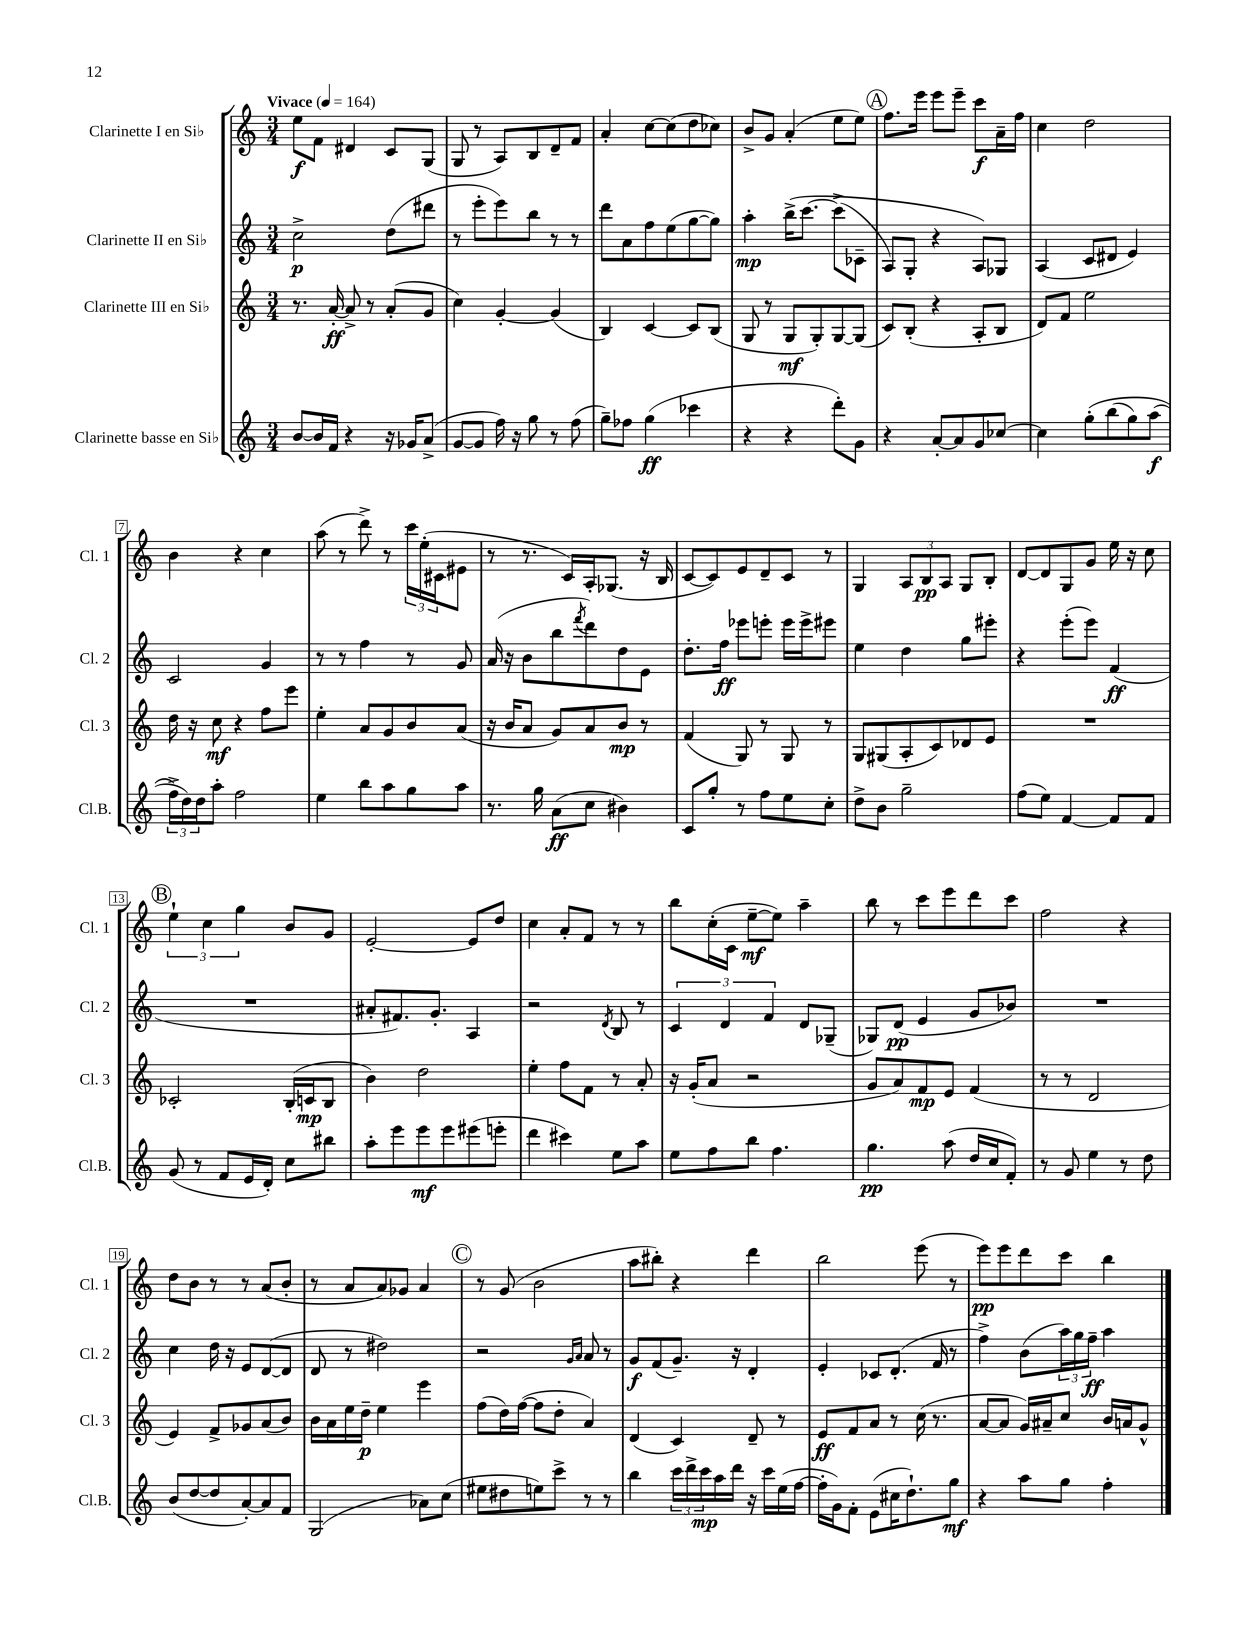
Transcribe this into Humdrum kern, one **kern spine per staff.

**kern	**dynam	**kern	**dynam	**kern	**dynam	**kern	**dynam
*part4	*part4	*part3	*part3	*part2	*part2	*part1	*part1
*staff4	*staff4	*staff3	*staff3	*staff2	*staff2	*staff1	*staff1
*I"Clarinette basse en Si♭	*	*I"Clarinette III en Si♭	*	*I"Clarinette II en Si♭	*	*I"Clarinette I en Si♭	*
*I'Cl.B.	*	*I'Cl. 3	*	*I'Cl. 2	*	*I'Cl. 1	*
*clefG2	*	*clefG2	*	*clefG2	*	*clefG2	*
*k[]	*	*k[]	*	*k[]	*	*k[]	*
*M3/4	*	*M3/4	*	*M3/4	*	*M3/4	*
*MM164	*	*MM164	*	*MM164	*	*MM164	*
=1	=1	=1	=1	=1	=1	=1	=1
!	!	!	!	!	!	!LO:TX:a:B:t=Vivace	!
[8b/L	.	8.r	.	2cc^\	p	8ee\L	f
16b/L]	.	.	.	.	.	8f\J	.
16f/JJ	.	[16a'/	ff	.	.	.	.
4r	.	8a^/]	.	.	.	4d#X/	.
.	.	8r	.	.	.	.	.
16r	.	(8a'/L	.	(8dd\L	.	8c/L	.
16g-X/KL	.	.	.	.	.	.	.
(8a^/J	.	8g/J	.	8ddd#X\J	.	(8G/J	.
=2	=2	=2	=2	=2	=2	=2	=2
[8g/L	.	4cc\)	.	8r	.	8G/	.
8g/J]	.	.	.	8eee'\L	.	8r	.
16ff\)	.	[4g'/	.	8eee\)	.	8A/L)	.
16r	.	.	.	.	.	.	.
8gg\	.	.	.	8bb\J	.	8B/	.
8r	.	(4g/]	.	8r	.	8d~/	.
(8ff\	.	.	.	8r	.	8f/J	.
=3	=3	=3	=3	=3	=3	=3	=3
8gg~\L)	.	4B/)	.	8ddd\L	.	4a'/	.
8ff-X\J	.	.	.	8a\	.	.	.
(4gg\	ff	[4c/	.	8ff\	.	[8cc\L	.
.	.	.	.	(8ee\	.	(8cc\]	.
4ccc-X\	.	8c/L]	.	[8gg\	.	8dd\	.
.	.	(8B/J	.	8gg\J])	.	8cc-X\J)	.
=4	=4	=4	=4	=4	=4	=4	=4
4r	.	8G/	.	4aa'\	mp	8b^/L	.
.	.	8r	.	.	.	8g/J	.
4r	.	8G/L	mf	(16bb^\KL	.	(4a'/	.
.	.	.	.	[8.ccc\J	.	.	.
.	.	8G'/)	.	.	.	.	.
8ddd'\L)	.	[8G/	.	(8ccc^\L]	.	8ee\L	.
8g\J	.	(8G/J]	.	8c-X~\J	.	8ee\J)	.
!!LO:REH:place=s1:t=A
=5	=5	=5	=5	=5	=5	=5	=5
4r	.	8c/L)	.	8A/L)	.	8.ff\L	.
.	.	(8B'/J	.	8G'/J	.	.	.
.	.	.	.	.	.	16eee\Jk	.
[8a'/L	.	4r	.	4r	.	8eee\L	.
8a/]	.	.	.	.	.	8eee~\J	.
8g/	.	8A'/L	.	8A/L)	.	8ccc\L	f
[8cc-X/J	.	8B/J	.	8G-X/J	.	16a~\L	.
.	.	.	.	.	.	16ff\JJ	.
=6	=6	=6	=6	=6	=6	=6	=6
4cc-\]	.	8d/L)	.	(4A/	.	4cc\	.
.	.	8f/J	.	.	.	.	.
(8gg'\L	.	2ee\	.	8c/L	.	2dd\	.
(8bb\	.	.	.	8d#X/J	.	.	.
8gg\)	.	.	.	4e/)	.	.	.
(8aa\J	f	.	.	.	.	.	.
!!LO:LB:g=z
=7	=7	=7	=7	=7	=7	=7	=7
24ff^\LL)	.	16dd\	.	2c/	.	4b\	.
24dd\)	.	.	.	.	.	.	.
.	.	16r	.	.	.	.	.
24dd\J	.	.	.	.	.	.	.
8aa'\J	.	8cc\	mf	.	.	.	.
2ff\	.	4r	.	.	.	4r	.
.	.	8ff\L	.	4g/	.	4cc\	.
.	.	8eee\J	.	.	.	.	.
=8	=8	=8	=8	=8	=8	=8	=8
4ee\	.	4ee'\	.	8r	.	(8aa\	.
.	.	.	.	8r	.	8r	.
8bb\L	.	8a/L	.	4ff\	.	8ddd^\)	.
8aa\	.	8g/	.	.	.	8r	.
8gg\	.	8b/	.	8r	.	24ccc\LL	.
.	.	.	.	.	.	(24ee'\	.
.	.	.	.	.	.	24c#X\J	.
8aa\J	.	(8a/J	.	8g/	.	8e#X\J	.
=9	=9	=9	=9	=9	=9	=9	=9
8.r	.	16r	.	(16a/	.	8r	.
.	.	16b/KL	.	16r	.	.	.
.	.	8a/J	.	8b\L	.	8.r	.
16gg\	.	.	.	.	.	.	.
(8a\L	ff	8g/L)	.	8bb\	.	.	.
.	.	.	.	.	.	16c/LL)	.
.	.	.	.	8qfff/	.	.	.
8cc\J	.	8a/	.	8ddd\)	.	16A'/J	.
.	.	.	.	.	.	(8.G-X/J	.
4b#X\)	.	8b/J	mp	8dd\	.	.	.
.	.	8r	.	8e\J	.	16r	.
.	.	.	.	.	.	16B/	.
=10	=10	=10	=10	=10	=10	=10	=10
8c/L	.	(4f/	.	8.dd'\L	.	[8c/L	.
8gg'/J	.	.	.	.	.	8c/])	.
.	.	.	.	16ff\Jk	ff	.	.
8r	.	8G/)	.	8eee-X\L	.	8e/	.
8ff\L	.	8r	.	8eeen'\J	.	8d~/	.
8ee\	.	8G/	.	16eee\LL	.	8c/J	.
.	.	.	.	16eee^\J	.	.	.
8cc'\J	.	8r	.	8eee#X\J	.	8r	.
=11	=11	=11	=11	=11	=11	=11	=11
8dd^\L	.	8G/L	.	4ee\	.	4G/	.
8b\J	.	(8G#X/	.	.	.	.	.
2gg~\	.	8A'/	.	4dd\	.	12A/L	.
.	.	.	.	.	.	12B/	pp
.	.	8c/)	.	.	.	.	.
.	.	.	.	.	.	12A/J	.
.	.	8d-X/	.	8gg\L	.	8G/L	.
.	.	8e/J	.	8eee#X'\J	.	8B'/J	.
=12	=12	=12	=12	=12	=12	=12	=12
(8ff\L	.	2.r	.	4r	.	[8d/L	.
8ee\J)	.	.	.	.	.	8d/]	.
[4f/	.	.	.	(8eee'\L	.	8G/	.
.	.	.	.	8eee\J)	.	8g/J	.
8f/L]	.	.	.	(4f/	ff	16ee\	.
.	.	.	.	.	.	16r	.
8f/J	.	.	.	.	.	8cc\	.
!!LO:LB:g=z
!!LO:REH:place=s1:t=B
=13	=13	=13	=13	=13	=13	=13	=13
(8g/	.	2c-X'/	.	2.r	.	6ee`\	.
8r	.	.	.	.	.	.	.
.	.	.	.	.	.	6cc\	.
8f/L	.	.	.	.	.	.	.
.	.	.	.	.	.	6gg\	.
16e/L	.	.	.	.	.	.	.
16d'/JJ)	.	.	.	.	.	.	.
8cc\L	.	(16B'/LL	.	.	.	8b/L	.
.	.	16cn/J	mp	.	.	.	.
8bb#X\J	.	8B/J	.	.	.	8g/J	.
=14	=14	=14	=14	=14	=14	=14	=14
8aa'\L	.	4b\)	.	8a#X'/L	.	[2e'/	.
8eee\	.	.	.	8.f#X/)	.	.	.
8eee\	mf	2dd\	.	.	.	.	.
.	.	.	.	8.g'/J	.	.	.
8eee\	.	.	.	.	.	.	.
(8eee#X\	.	.	.	4A/	.	8e/L]	.
8eeen'\J	.	.	.	.	.	8dd/J	.
=15	=15	=15	=15	=15	=15	=15	=15
4ddd\	.	4ee'\	.	2r	.	4cc\	.
4ccc#X\)	.	8ff\L	.	.	.	8a'/L	.
.	.	8f\J	.	.	.	8f/J	.
.	.	.	.	8qd/	.	.	.
8ee\L	.	8r	.	8B/	.	8r	.
8aa\J	.	8a'/	.	8r	.	8r	.
=16	=16	=16	=16	=16	=16	=16	=16
8ee\L	.	16r	.	6c/	.	8bb\L	.
.	.	(16g'/KL	.	.	.	.	.
8ff\	.	8a/J	.	.	.	(16cc'\L	.
.	.	.	.	6d/	.	.	.
.	.	.	.	.	.	16c\JJ	.
8bb\J	.	2r	.	.	.	[8ee~\L	mf
.	.	.	.	6f/	.	.	.
4.ff\	.	.	.	.	.	8ee\J])	.
.	.	.	.	8d/L	.	4aa~\	.
.	.	.	.	(8G-X~/J	.	.	.
=17	=17	=17	=17	=17	=17	=17	=17
4.gg\	pp	8g/L	.	8G-X/L)	.	8bb\	.
.	.	8a/)	.	(8d/J	pp	8r	.
.	.	8f/	mp	4e/	.	8ccc\L	.
(8aa\	.	8e/J	.	.	.	8eee\	.
16dd/LL	.	(4f/	.	8g/L	.	8ddd\	.
16cc/J	.	.	.	.	.	.	.
8f'/J)	.	.	.	8b-X/J)	.	8ccc\J	.
=18	=18	=18	=18	=18	=18	=18	=18
8r	.	8r	.	2.r	.	2ff\	.
8g/	.	8r	.	.	.	.	.
4ee\	.	2d/	.	.	.	.	.
8r	.	.	.	.	.	4r	.
8dd\	.	.	.	.	.	.	.
!!LO:LB:g=z
=19	=19	=19	=19	=19	=19	=19	=19
(8b/L	.	4e/)	.	4cc\	.	8dd\L	.
[8dd/	.	.	.	.	.	8b\J	.
8dd/]	.	8f^/L	.	16dd\	.	8r	.
.	.	.	.	16r	.	.	.
[8a'/)	.	8g-X/	.	8e/L	.	8r	.
8a/]	.	(8a/	.	([8d/	.	(8a/L	.
8f/J	.	8b/J)	.	8d/J]	.	8b'/J	.
=20	=20	=20	=20	=20	=20	=20	=20
(2G/	.	16b\LL	.	8d/	.	8r	.
.	.	16a\	.	.	.	.	.
.	.	16ee\	.	8r	.	8a/L	.
.	.	16dd~\JJ	p	.	.	.	.
.	.	4ee\	.	2dd#X\)	.	8a/)	.
.	.	.	.	.	.	8g-X/J	.
8a-X\L)	.	4eee\	.	.	.	4a/	.
(8cc\J	.	.	.	.	.	.	.
!!LO:REH:place=s1:t=C
=21	=21	=21	=21	=21	=21	=21	=21
8ee#X\L	.	(8ff\L	.	2r	.	8r	.
8dd#X\	.	16dd\L)	.	.	.	(8g/	.
.	.	([16ff\JJ	.	.	.	.	.
8een\)	.	8ff\L]	.	.	.	2b\	.
8ccc^\J	.	8dd'\J	.	.	.	.	.
.	.	.	.	16qqg/LL	.	.	.
.	.	.	.	16qqa/JJ	.	.	.
8r	.	4a/)	.	8a/	.	.	.
8r	.	.	.	8r	.	.	.
=22	=22	=22	=22	=22	=22	=22	=22
4bb\	.	(4d/	.	8g/L	f	8aa\L	.
.	.	.	.	(8f/	.	8bb#X'\J)	.
24ccc\LL	.	4c/)	.	8.g~/J)	.	4r	.
24ddd^\	.	.	.	.	.	.	.
24ccc\	mp	.	.	.	.	.	.
16aa\	.	.	.	.	.	.	.
16ddd\JJ	.	.	.	16r	.	.	.
16r	.	8d~/	.	4d'/	.	4ddd\	.
16ccc\LL	.	.	.	.	.	.	.
(16ee\	.	8r	.	.	.	.	.
[16ff\JJ	.	.	.	.	.	.	.
=23	=23	=23	=23	=23	=23	=23	=23
16ff'\LL]	.	8e/L	ff	4e'/	.	2bb\	.
16g\J)	.	.	.	.	.	.	.
8f'\J	.	8f/	.	.	.	.	.
(8e\L	.	8a/J	.	8c-X/L	.	.	.
16cc#X\K	.	8r	.	(8.d'/J	.	.	.
8.dd`\)	.	.	.	.	.	.	.
.	.	(16cc\	.	.	.	(8eee\	.
.	.	8.r	.	16f/	.	.	.
8gg\J	mf	.	.	8r	.	8r	.
=24	=24	=24	=24	=24	=24	=24	=24
4r	.	[8a/L	.	4ff^\)	.	8eee\L)	pp
.	.	8a/J]	.	.	.	8eee\	.
8aa\L	.	16g/LL)	.	(8b\L	.	8ddd\	.
.	.	16a#X~/J	.	.	.	.	.
8gg\J	.	8cc/J	.	24aa\L)	.	8ccc\J	.
.	.	.	.	24gg\	.	.	.
.	.	.	.	24ff~\JJ	ff	.	.
4ff'\	.	16b/LL	.	4aa\	.	4bb\	.
.	.	16an/J	.	.	.	.	.
.	.	8g^^/J	.	.	.	.	.
==	==	==	==	==	==	==	==
*-	*-	*-	*-	*-	*-	*-	*-
